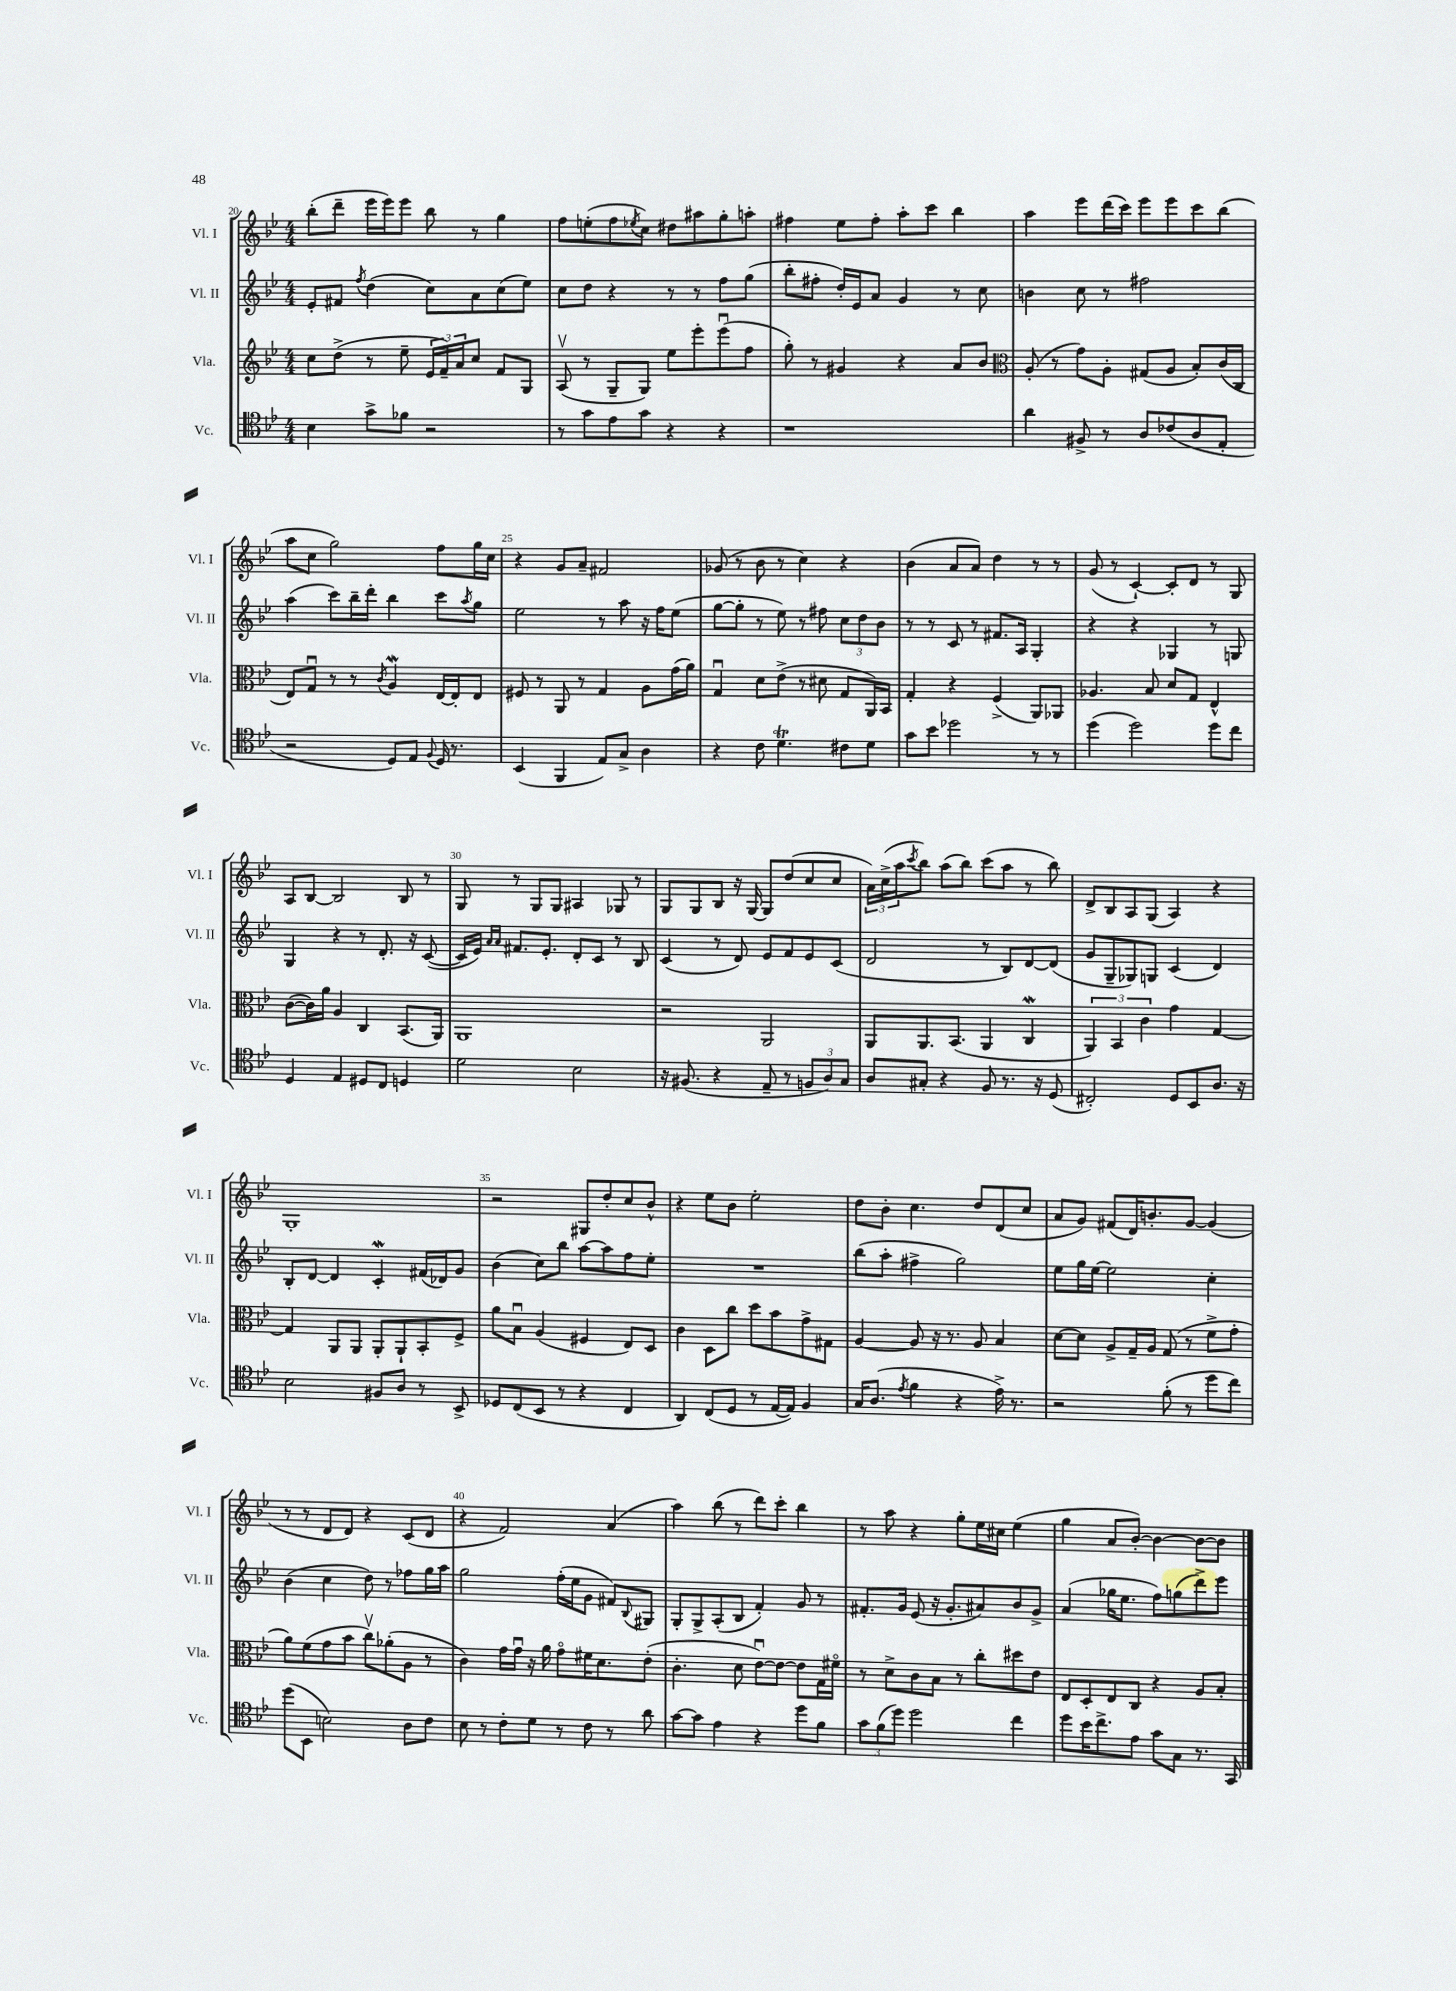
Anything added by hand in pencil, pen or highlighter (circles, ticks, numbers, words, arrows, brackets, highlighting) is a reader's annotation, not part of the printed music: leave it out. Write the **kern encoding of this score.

**kern	**kern	**kern	**kern
*staff4	*staff3	*staff2	*staff1
*clefC4	*clefG2	*clefG2	*clefG2
*k[b-e-]	*k[b-e-]	*k[b-e-]	*k[b-e-]
*M4/4	*M4/4	*M4/4	*M4/4
4B-	8cc	8e-'	(8bb-'
.	(8dd^	8f#	8ddd~
.	.	8qff	.
8g^	8r	(4dd	16eee-
.	.	.	16eee-)
8f-	8ee-~	.	8eee-
2r	24e-	8cc)	8bb-
.	24f~)	.	.
.	24a	.	.
.	8cc	8a	8r
.	8f	(8cc	4gg
.	8G	8ee-)	.
=	=	=	=
8r	(8Av	8cc	8ff
8g	8r	8dd	(8ee'
8e-	8G~	4r	8ff
.	.	.	8qee-
8g	8G)	.	8cc)
4r	8ee-	8r	8dd#
.	8eee-'	8r	8aa#
4r	(8eee-u	8ff	8gg'
.	8ff	(8gg	8aa'
=	=	=	=
1r	8gg')	8bb-'	4ff#
.	8r	8ff#'	.
.	4g#	16dd')	8ee-
.	.	16e-	.
.	.	8a	8ff#'
.	4r	4g	8aa'
.	.	.	8ccc
.	8a	8r	4bb-
.	8b-	8cc	.
=	=	=	=
*	*clefC3	*	*
4a	(8A'	4b	4aa
.	8r	.	.
8F#^	8g)	8cc	8eee-
8r	8A'	8r	(16ddd
.	.	.	16ccc)
8A	(8G#	2ff#	8eee-
(8c-	8A	.	8eee-
8A	8B-')	.	8ccc
8E-'	(16c	.	(8bb-
.	16C	.	.
=	=	=	=
2r	8E-)	(4aa	8aa
.	8Gu	.	8cc
.	8r	8ccc)	2gg)
.	8r	16bb-~	.
.	.	16ddd'	.
.	8qc	.	.
8D)	4A	4bb-	.
8E-	.	.	.
8qqF	.	.	.
16D	[16E-	8ccc	8ff
8.r	16E-']	.	.
.	.	8qaa	.
.	8E-	8gg	16gg
.	.	.	16cc
=	=	=	=
(4BB-	8F#	2ee-	4r
.	8r	.	.
4FF	8AA	.	8g
.	8r	.	8a~
8E-)	4G	8r	2f#
8G^	.	8aa	.
4A	8A	16r	.
.	.	16ff	.
.	(16g	(8ee-	.
.	16a)	.	.
=	=	=	=
4r	4Gu	[8gg	(8g-
.	.	8gg']	8r
8c	8d	8r	8b-
4.d	(8e-^	8ee-)	8r
.	8r	8r	4cc)
.	8d#	8ff#	.
8c#	8G	12cc	4r
.	.	12dd	.
8d	16AA)	.	.
.	.	12b-	.
.	16BB-	.	.
=	=	=	=
8g	4G'	8r	(4b-
8b-	.	8r	.
2dd-	4r	8c	8a
.	.	8r	8a)
.	(4F^	8.f#	4dd
.	.	16A	.
8r	8AA)	4G'	8r
8r	8AA-	.	8r
=	=	=	=
(4dd	4.A-	4r	(8g
.	.	.	8r
2dd)	.	4r	[4c`)
.	8B-	.	.
.	8d	4G-	8c']
.	8G	.	8d
8dd	4E-^^	8r	8r
8cc	.	8G	8G
=	=	=	=
4D	([8c	4G	8A
.	16c])	.	[8B-
.	16a	.	.
4E-	4A	4r	2B-]
8D#	4C	8r	.
8C	.	8.d'	.
4D	(8.BB-	.	8B-
.	.	16r	.
.	.	([8c	8r
.	16AA)	.	.
=	=	=	=
2d	1AA	16c]	8G
.	.	16e-)	.
.	.	16qqa	.
.	.	16qqa	.
.	.	8.f#	8r
.	.	.	8G
.	.	8.e-'	.
.	.	.	8G
2B-	.	8d'	4A#
.	.	8c	.
.	.	8r	8G-
.	.	8B-	8r
=	=	=	=
16r	2r	(4c	8G
(8.F#	.	.	.
.	.	.	8G
4r	.	8r	8B-
.	.	8d)	16r
.	.	.	[16G
8E-~	2AA	8e-	8G]
8r	.	8f	(8dd
12F	.	8e-	8cc
12A)	.	.	.
.	.	(8c	8cc
12G	.	.	.
=	=	=	=
8A	8AA	2d	24a)
.	.	.	(24cc^
.	.	.	24aa
.	.	.	8qccc
8G#'	8.AA	.	8bb-)
4r	.	.	(8aa
.	(8.BB-	.	.
.	.	.	8bb-)
8F	4AA	8r	(8ccc
8.r	.	8B-)	8aa
.	4C	[8d	8r
16r	.	.	.
(8D	.	(8d]	8bb-)
=	=	=	=
2C#')	6AA)	8g	8d^
.	.	8G~	8B-
.	6BB-	.	.
.	.	8G-)	8A
.	6c	.	.
.	.	8G	(8G
8D	4g	(4c	4A)
8BB-	.	.	.
8.A	[4G	4d)	4r
16r	.	.	.
=	=	=	=
2B-	4G]	8B-'	1G'
.	.	[8d	.
.	8AA	4d]	.
.	8AA	.	.
8F#	8AA'	4c'	.
8A	8AA`	.	.
8r	8BB-'	(16f#	.
.	.	16d-)	.
8BB-^	8F^	8g	.
=	=	=	=
8D-	8a	(4b-	2r
(8C	8B-u	.	.
8BB-	(4A	8cc)	.
8r	.	8bb-	.
4r	4F#	[8aa	8G#
.	.	8aa]	8dd'
4C	8E-)	8ff	8cc
.	8D	8ee-'	8b-^^
=	=	=	=
4AA)	4c	1r	4r
(8C	8D	.	8ee-
8D	8cc	.	8b-
8r	8dd	.	2ee-'
[16E-	8b-	.	.
16E-])	.	.	.
4F	8g^	.	.
.	8G#	.	.
=	=	=	=
16G	[4A	(8bb-	8dd
(8.A	.	.	.
.	.	8aa'	8b-'
8qe-	.	.	.
4f	8A]	4ff#^	4.cc
.	16r	.	.
.	8.r	.	.
4r	.	2gg)	.
.	8A	.	8dd
16e-^)	4B-	.	(8d
8.r	.	.	.
.	.	.	8cc
=	=	=	=
2r	[8d	8ee-	8a
.	8d]	16gg	8g)
.	.	[16ee-	.
.	8A^	2ee-]	(8f#
.	16G~	.	16d)
.	16A	.	8.b'
(8f'	(8G	.	.
8r	8r	.	[8g
8dd	8f^	4cc'	(4g]
8cc)	8g'	.	.
=	=	=	=
(8dd	8a)	(4b-	8r
8BB-	(8f	.	8r
2B)	8g	4cc	8d
.	8b-	.	8d)
.	8ccv)	8dd)	4r
.	(8a-'	8r	.
8A	8A	8ff-	(8c
8c	8r	16gg	8d
.	.	16aa	.
=	=	=	=
8B-	4c)	2gg	4r
8r	.	.	.
8c'	16g	.	2f)
.	16gu	.	.
8d	16r	.	.
.	16a	.	.
8r	8go	(16ff'	.
.	.	16ee-	.
8c	16f#	8g	.
.	8.d	.	.
8r	.	8f#)	(4a
.	.	8qqB-	.
8a	(8e-'	8G#	.
=	=	=	=
[8g	4.c'	8G'	4aa)
8g]	.	8G^	.
4e-	.	(8A'	(8bb-
.	8d	8B-	8r
4r	[8e-u)	4f')	8ddd)
.	8e-_	.	8ccc'
8dd	8e-]	8g	4bb-
8f	16G	8r	.
.	16f#o	.	.
=	=	=	=
12g	8r	8.f#'	8r
(12f	.	.	.
.	8d^	.	8aa
12dd)	.	.	.
.	.	16g	.
2dd	8c	(8e-	4r
.	8B-	16r	.
.	.	8.g'	.
.	8r	.	8gg'
.	8cc'	8a#)	16ee-
.	.	.	16cc#
4cc	8dd#	8b-	(4ee-
.	8e-	8g^	.
=	=	=	=
8dd	8E-	(4a	4gg
16b-	8D'	.	.
8.cc^	.	.	.
.	8E-	16gg-	8a
.	.	8.ee-	.
8e-	8C	.	[8b-')
8g	4r	8ff)	4b-_
8G	.	(8gg	.
8.r	8A	8ddd^)	8b-_
.	8B-'	8eee-	8b-]
16GG	.	.	.
==	==	==	==
*-	*-	*-	*-
